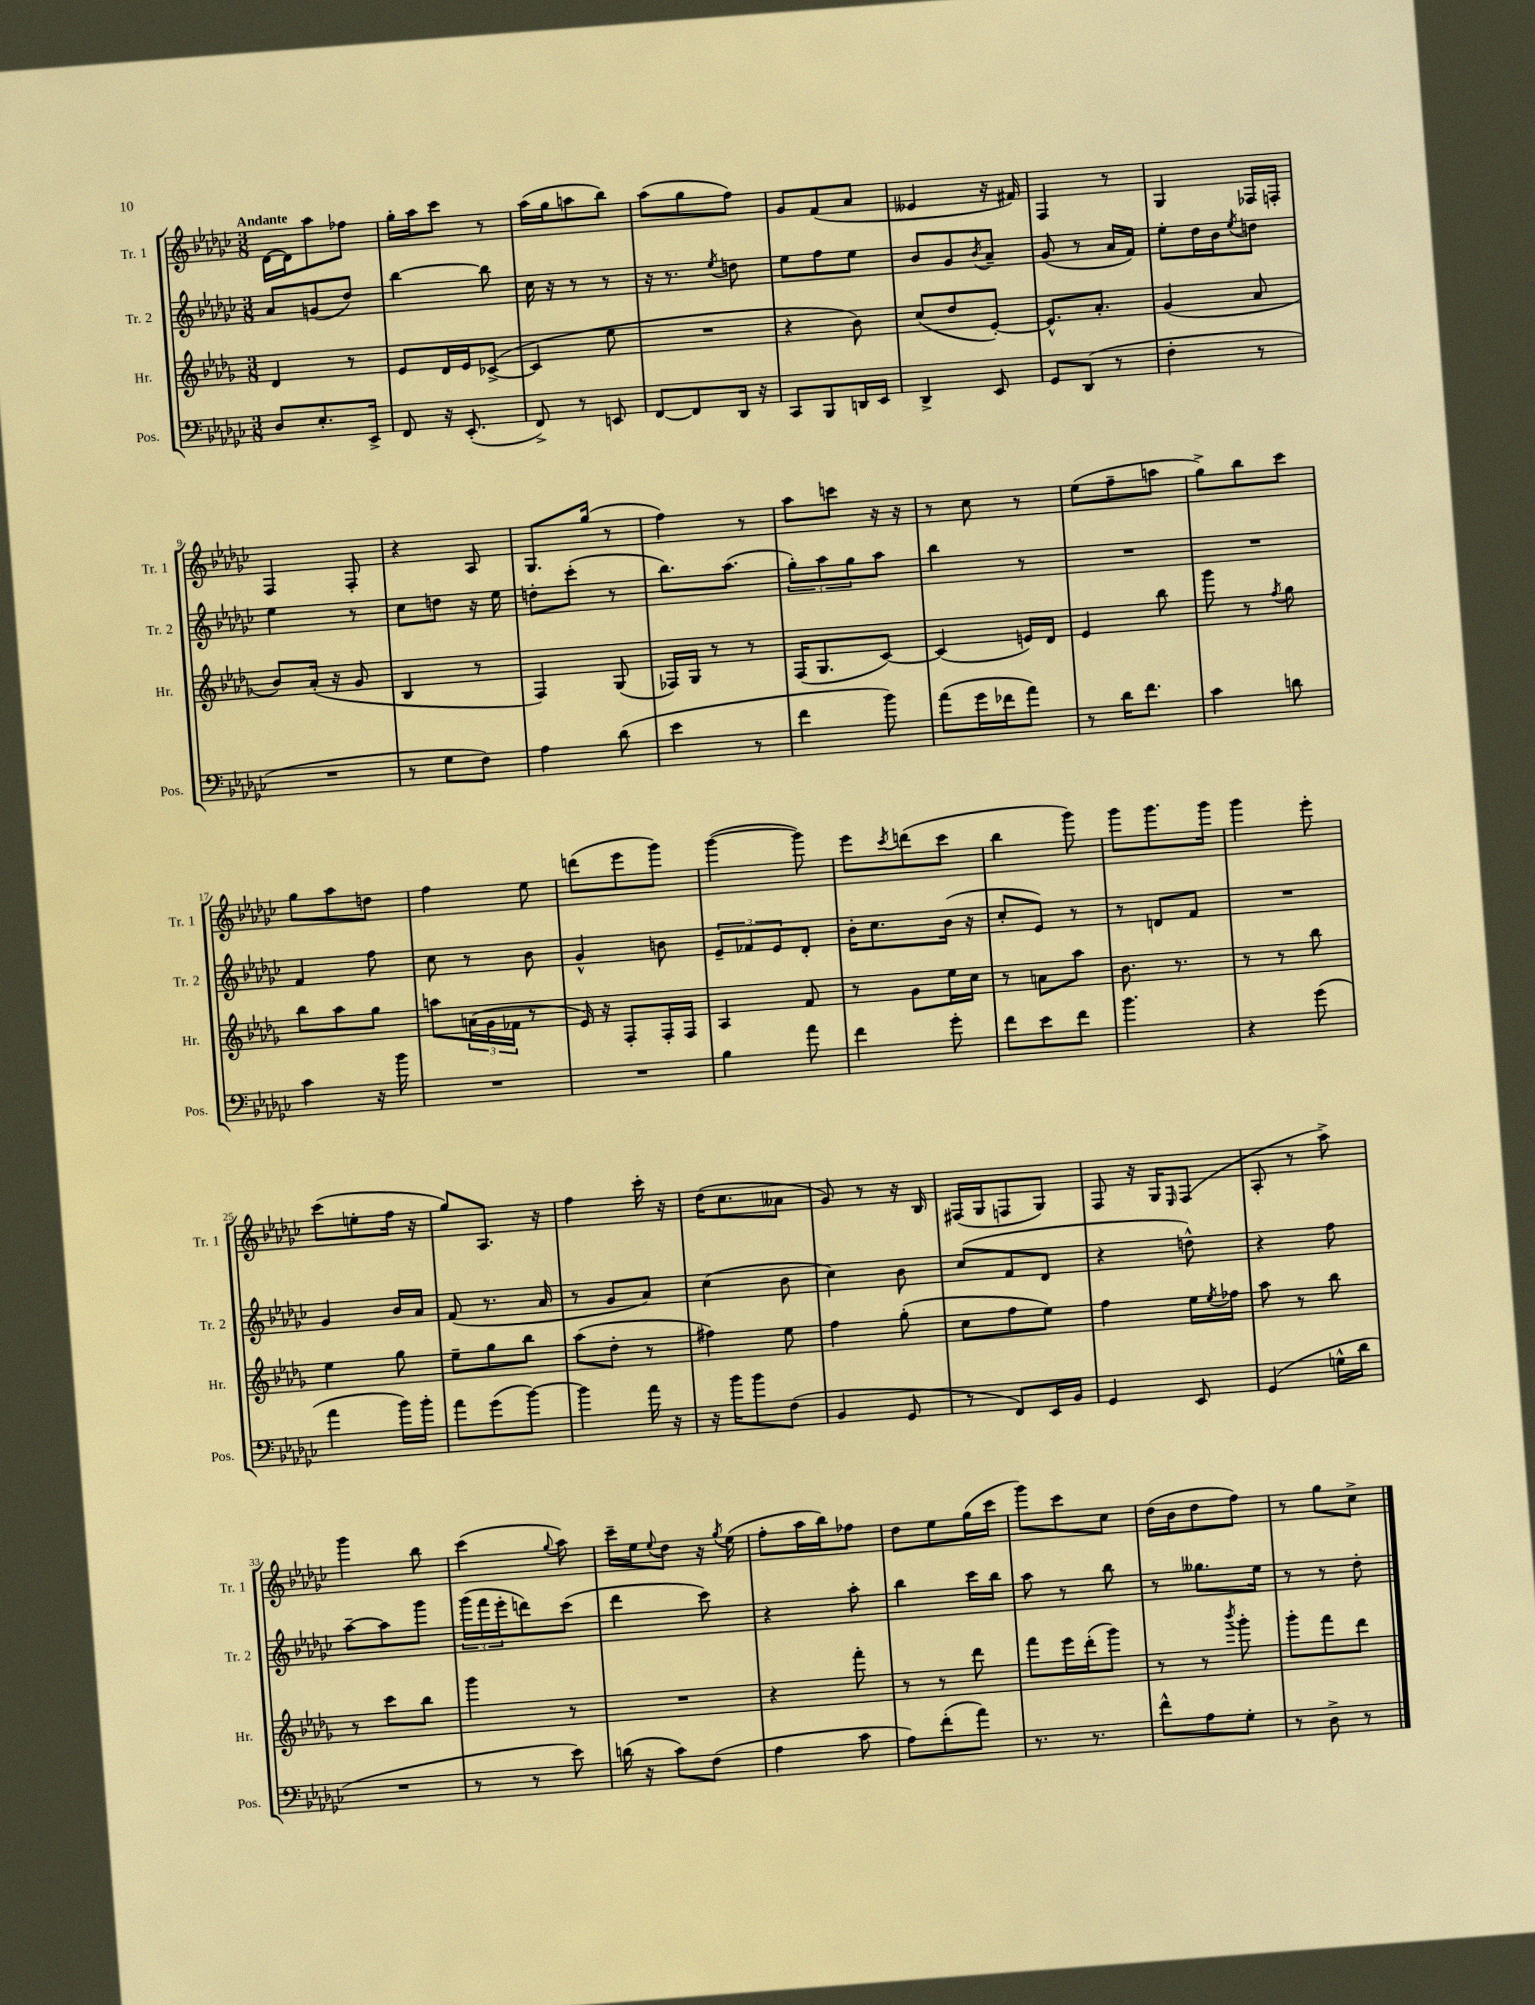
<<
\new StaffGroup <<
\new Staff = "s0" \with { instrumentName = "Tr. 1" shortInstrumentName = "Tr. 1" } {
    \clef treble \key ges \major \numericTimeSignature \time 3/8 \tempo "Andante"
    des'16~ des'16 aes''8 fes''8 |
    ges''16-. aes''16 ces'''8 r8 |
    aes''16( ges''16 a''8 bes''8) |
    aes''8( ges''8 f''8) |
    ges'8 f'8( aes'8 |
    eeses'4 r16 fis'16) |
    f4 r8 |
    ges4 fes16 f16-. |
    f4 f8-. |
    r4 aes8 |
    ges8. ges''16( r8 |
    f''4) r8 |
    aes''8 c'''8 r16 r16 |
    r8 ces''8 r8 |
    ees''8( f''8-- a''8 |
    ges''8->) bes''8 ces'''8 |
    ges''8 aes''8 d''8 |
    f''4 ees''8 |
    d'''8( ees'''8 ges'''8) |
    ges'''4~( ges'''8) |
    ees'''8 \acciaccatura { ces'''8 } d'''8( ces'''8 |
    bes''4 ges'''8) |
    ges'''8 ges'''8. ges'''16 |
    ges'''4 ees'''8-. |
    ces'''8( e''8-. f''16 r16 |
    ges''8) aes8. r16 |
    f''4 ces'''16-. r16 |
    des''16( ces''8. aeses'8 |
    ges'8) r8 r16 bes16 |
    fis16( ges16 f8 ges8) |
    f8 r16 ges16 \grace { ees16 } f8( |
    aes8-. r8 aes''8->) |
    ges'''4 bes''8 |
    ces'''4( \appoggiatura { ges''8 } aes''8) |
    ces'''16-- ees''16 \appoggiatura { ees''8 } des''8 r16 \acciaccatura { ges''8 } ees''16( |
    f''8-. aes''16 bes''16) fes''8 |
    des''8 ees''8 ges''16( ces'''16 |
    ges'''8) ces'''8 ces''8 |
    des''16( bes'16 des''8 f''8) |
    r8 ges''8 ces''8-> \bar "|." |
}
\new Staff = "s1" \with { instrumentName = "Tr. 2" shortInstrumentName = "Tr. 2" } {
    \clef treble \key ges \major \numericTimeSignature \time 3/8
    aes'8 g'8( des''8) |
    bes''4~ bes''8 |
    ces''16 r16 r8 r8 |
    r16 r8. \acciaccatura { ees''8 } d''8 |
    ees''8 f''8 ees''8 |
    bes'8 ges'8 \acciaccatura { bes'8 } aes'8-- |
    ges'8( r8 aes'16 f'16) |
    ees''8-. des''16 bes'16 \acciaccatura { ees''8 } d''8 |
    ees''4 r8 |
    ces''8 d''8 r16 ees''16 |
    d''8-. ces'''8-.( r8 |
    bes''8.) aes''8.( |
    \tuplet 3/2 { ges''8-.) aes''8 ges''8 } aes''8 |
    bes''4 r8 |
    R4. |
    R4. |
    f'4 f''8 |
    ces''8 r8 bes'8 |
    ges'4-^ b'8 |
    \tuplet 3/2 { ees'8-- fes'8 ees'8 } des'8-. |
    bes'16-. ces''8. bes'16( r16 |
    ces''8-. ees'8) r8 |
    r8 d'8 f'8 |
    R4. |
    ges'4 bes'16 aes'16 |
    f'8( r8. aes'16 |
    r8 ges'8 aes'8) |
    ces''4( bes'8 |
    ces''4) bes'8 |
    ces''8( f'8 des'8 |
    r4 d''8-^) |
    r4 f''8 |
    aes''8~-- aes''8 ges'''8 |
    \tuplet 3/2 { ges'''16( f'''16 ees'''16-. } d'''8) ces'''8( |
    des'''4 ces'''8) |
    r4 aes''8-. |
    bes''4 ces'''16 bes''16 |
    aes''8 r8 bes''8 |
    r8 geses''8. ees''16 |
    r8 r8 des''8-. \bar "|." |
}
\new Staff = "s2" \with { instrumentName = "Hr." shortInstrumentName = "Hr." } {
    \clef treble \key des \major \numericTimeSignature \time 3/8
    des'4 r8 |
    ees'8 des'16 ees'16 ces'8~->( |
    ces'4 ees''8 |
    R4. |
    r4 bes'8) |
    c''8( des''8 ees'8~-.) |
    ees'8.-^ aes'8.-. |
    ges'4( aes'8 |
    bes'8) aes'16-.( r16 ges'8 |
    bes4 r8 |
    f4) ges8( |
    fes16) ges16 r8 r8 |
    f16( ges8. c'8~) |
    c'4( e'16) des'16 |
    ees'4 bes''8 |
    ges'''8 r8 \acciaccatura { f''8 } ges''8 |
    bes''8 aes''8 ges''8 |
    a''8 \tuplet 3/2 { a'16( ges'16 fes'16 } r8 |
    ees'16) r16 f8-. f16-. f16 |
    aes4 f'8 |
    r8 ges'8 ees''16 c''16 |
    r8 a'8 aes''8 |
    bes'8. r8. |
    r8 r8 bes''8 |
    ees''4 ges''8 |
    ees''8-- ges''8 bes''8 |
    aes''8( des''8-. r8 |
    fis''4) ees''8 |
    f''4 ges''8-.( |
    c''8 f''8 ees''8) |
    f''4 ees''16 \acciaccatura { ees''8 } fes''16 |
    aes''8 r8 bes''8 |
    r8 c'''8 bes''8 |
    ges'''4 r8 |
    R4. |
    r4 f'''8-. |
    r8 r8 des'''8 |
    f'''8 ees'''16 des'''16-.( ges'''8) |
    r8 r8 \acciaccatura { bes'''8 } ges'''8-. |
    ges'''8-. f'''8 des'''8 \bar "|." |
}
\new Staff = "s3" \with { instrumentName = "Pos." shortInstrumentName = "Pos." } {
    \clef bass \key ges \major \numericTimeSignature \time 3/8
    des8 ees8.-. ees,16-> |
    f,8 r16 ees,8.-.( |
    f,8->) r8 e,8 |
    f,8~ f,8 des,16 r16 |
    ces,8 bes,,8 d,16 ees,16 |
    des,4-> ees,8 |
    ges,8 des,8( r8 |
    f4-. r8 |
    R4. |
    r8 ges8 f8) |
    aes4 des'8( |
    ees'4 r8 |
    f'4 bes'8) |
    aes'8( ges'16 fes'16 aes'8) |
    r8 des'16 f'8. |
    ces'4 d'8 |
    ces'4 r16 bes'16 |
    R4. |
    R4. |
    bes4 aes'8 |
    f'4 ges'8-. |
    f'8 ees'8 f'8 |
    bes'4. |
    r4 ges'8( |
    aes'4 bes'16) bes'16-. |
    aes'8 ges'8( bes'8~) |
    bes'4 aes'16 r16 |
    r16 bes'16 bes'8 f8( |
    bes,4 ges,8 |
    r8 f,8) ees,16 bes,16 |
    ges,4 ees,8 |
    ges,4( g16-^ des'16 |
    R4. |
    r8 r8 ees'8) |
    d'16( r16 ces'8) f8( |
    aes4 ces'8 |
    aes8) f'8-.( aes'8) |
    r8. r8. |
    f'8-^ aes8 ges8-. |
    r8 des8-> r8 \bar "|." |
}
>>
>>
